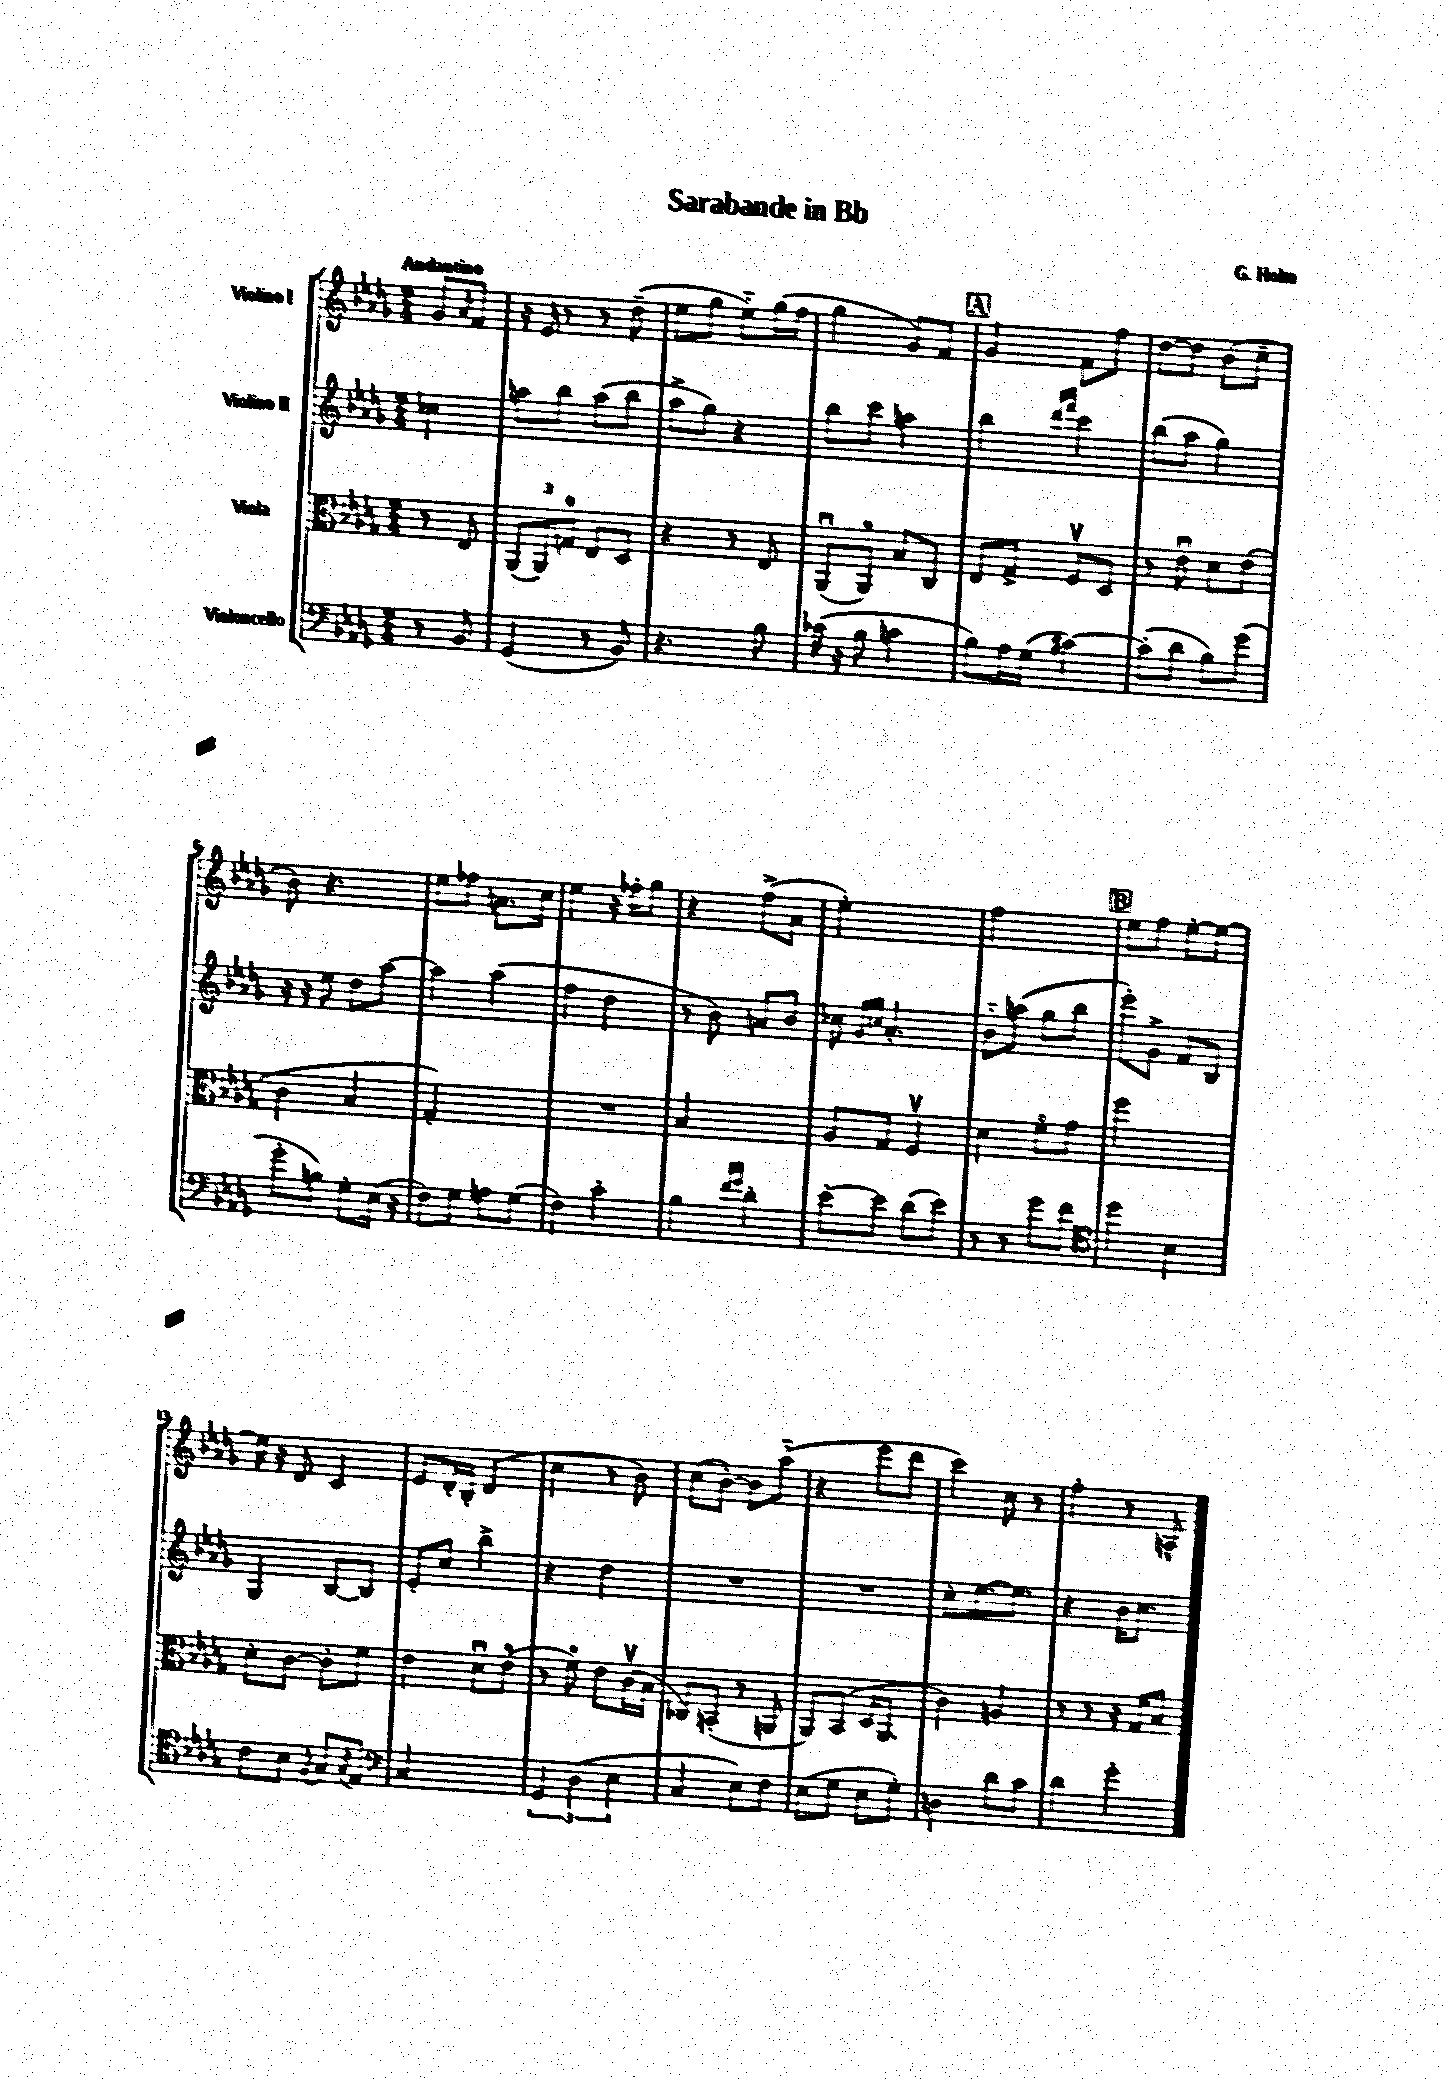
\header { title = "Sarabande in Bb" composer = "G. Holm" }
<<
\new StaffGroup <<
\new Staff = "s0" \with { instrumentName = "Violino I" } {
    \clef treble \key des \major \numericTimeSignature \time 2/4 \partial 4 \tempo "Andantino"
    ges'8 \grace { aes'16 } f'8 |
    r16 ees'16 r8 r8 des''8--( |
    ees''8 ges''8 ees''8-_) ges''16( f''16 |
    ges''4 ges'8) f'8 |
    \mark \markup { \box "A" } ges'4 f'8 f''8 |
    des''8~ des''8 bes'8( c''8-- |
    bes'8) r4. |
    ees''8 fes''8 a'8. c''16 |
    ees''4 r16 fes''16-. ges''8 |
    r4 f''8->( aes'8 |
    ees''2-.) |
    f''2 |
    \mark \markup { \box "B" } ees''8 f''8 ees''8~-. ees''8~ |
    ees''16 r16 des'8 c'4 |
    ees'8 des'16-. bes16-. des'4( |
    c''4 r8 bes'8) |
    c''8( bes'8~-.) bes'8 aes''8-_( |
    r4 ees'''8 des'''8 |
    c'''4) c''8 r8 |
    f''4-. r8 a8-^ \bar "|." |
}
\new Staff = "s1" \with { instrumentName = "Violino II" } {
    \clef treble \key des \major \numericTimeSignature \time 2/4 \partial 4
    ces''4 |
    a''8 bes''8 a''8( bes''8 |
    aes''8-> ges''8) r4 |
    bes''8 c'''8 a''4 |
    \mark \markup { \box "A" } bes''4 \grace { des'''16 f'''16 } c'''4 |
    bes''8( aes''8 ges''4) |
    r16 r16 ees''8 des''8 aes''8~ |
    aes''4 aes''4( |
    f''4 des''4 |
    r8 bes'8) a'8 bes'8 |
    ces''8 \grace { ges'16 c''16 } aes'4.-. |
    bes'8-_ a''8( ges''8 bes''8 |
    \mark \markup { \box "B" } ees'''8-.) ges'8-> f'8 bes8 |
    ges4 bes8~ bes8 |
    ees'8-. c''8 bes''4-> |
    r4 des''4 |
    R2 |
    R2 |
    c''8-. ees''8.~ ees''8. |
    r4 bes'16 c''8. \bar "|." |
}
\new Staff = "s2" \with { instrumentName = "Viola" } {
    \clef alto \key des \major \numericTimeSignature \time 2/4 \partial 4
    r8 ees8 |
    \tuplet 3/2 { aes,8( aes,8) g8-0 } ees8 des8 |
    r4 r8 ees8 |
    aes,8\downbow( aes,8\flageolet) bes8 c8 |
    \mark \markup { \box "A" } ees8 ges8-> f8\upbow des8 |
    r8 ees'8\downbow des'8 ees'8( |
    c'4 bes4 |
    ges2-.) |
    R2 |
    bes2 |
    aes8 ges8 f4\upbow |
    des'4 f'8\flageolet ges'8 |
    \mark \markup { \box "B" } f''2 |
    des'8-. c'8~ c'8-. f'8 |
    ees'4 des'8\downbow ees'8\flageolet( |
    r8 f'8\flageolet) ees'8 c'16\upbow( bes16 |
    ces8) b,8-.( r8 a,8 |
    aes,8) bes,8( des16 aes,8. |
    c'4) a4 |
    r8 r8 r16 ges16 bes8 \bar "|." |
}
\new Staff = "s3" \with { instrumentName = "Violoncello" } {
    \clef bass \key des \major \numericTimeSignature \time 2/4 \partial 4
    r8 bes,8 |
    ges,4( r8 bes,8) |
    r4. bes8 |
    ces'16( r16 bes8 c'4 |
    \mark \markup { \box "A" } bes8) aes16 ges16( cis'4~) |
    cis'8-.( des'8 bes8) ges'8( |
    ges'8-. b8) ges8-. ees16( r16 |
    f8) ges8 a8 ges8( |
    f4) c'4-. |
    bes4 \grace { f'16 ges'16 } des'4-. |
    ees'8~-. ees'8 des'8( ees'8) |
    r8 r8 ges'8 f'8 |
    \mark \markup { \box "B" } \clef tenor des''4 bes4 |
    c'8 bes8 \appoggiatura { f8 } ges8 \acciaccatura { ges8 } ees8 |
    \clef bass c2 |
    \tuplet 3/2 { ges,4 des4( ees4 } |
    c4 ees8) f8 |
    ees8( ges8 ees8 ges8-.) |
    d4 des'8 c'8 |
    des'4 ges'4-. \bar "|." |
}
>>
>>
